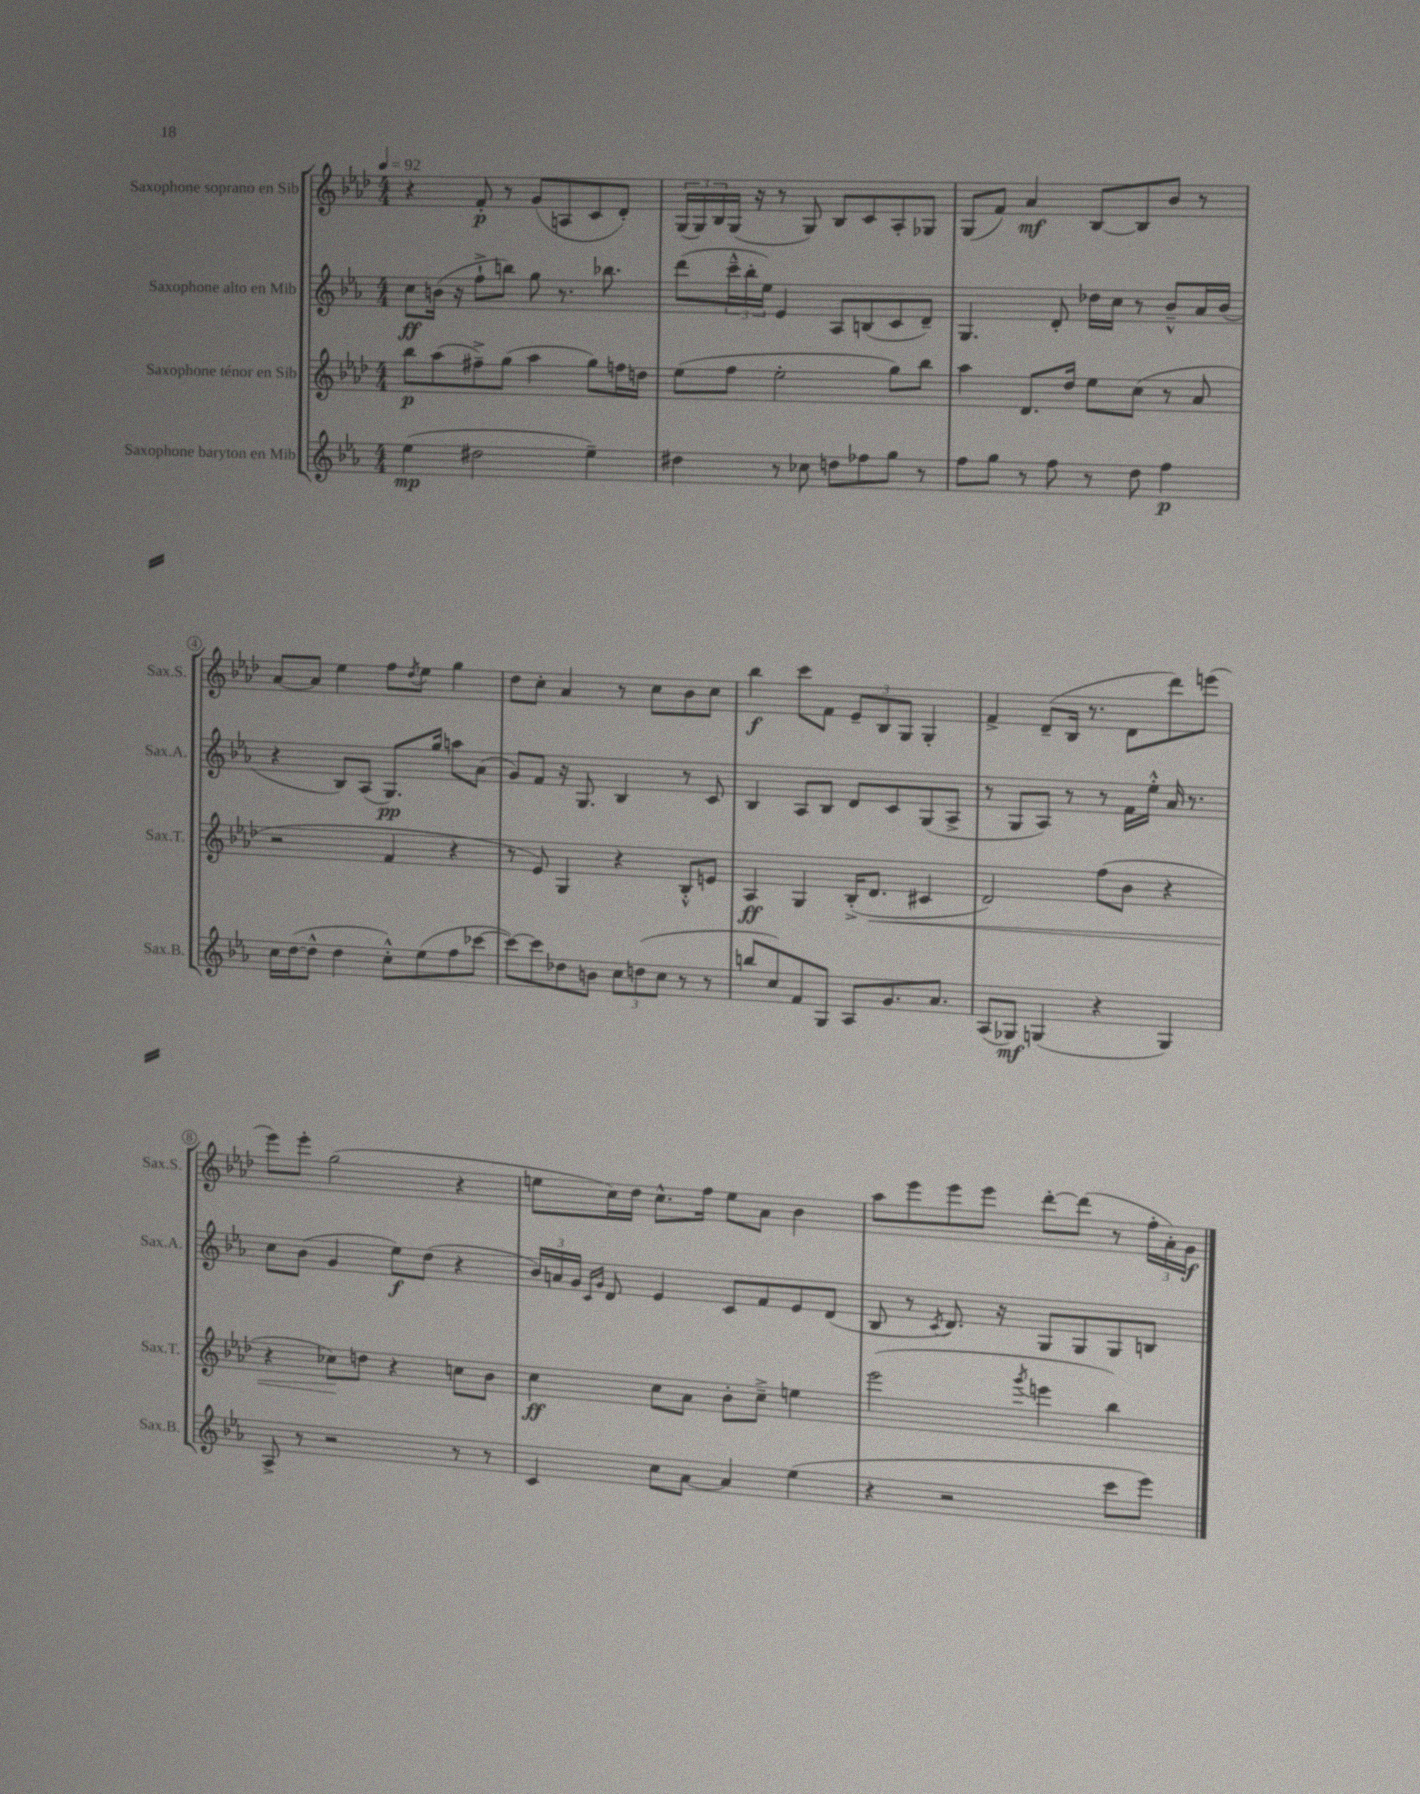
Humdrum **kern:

**kern	**kern	**kern	**kern
*staff4	*staff3	*staff2	*staff1
*clefG2	*clefG2	*clefG2	*clefG2
*k[b-e-a-]	*k[b-e-a-d-]	*k[b-e-a-]	*k[b-e-a-d-]
*M4/4	*M4/4	*M4/4	*M4/4
*MM92	*MM92	*MM92	*MM92
(4ee-	8bb-	8cc	4r
.	(8aa-	(16b	.
.	.	16r	.
2dd#	8ff#~^)	8ff`^	8f'
.	(8gg	8bb)	8r
.	4aa-	8gg	(8g
.	.	8.r	8A
4ee-~)	8gg)	.	8c
.	.	8.bb-	.
.	16ff	.	8d-')
.	16dd	.	.
=	=	=	=
4dd#	(8ee-	(8ddd	(24G
.	.	.	24G)
.	.	.	24B-
.	8ff	24ccc~^^	(16G
.	.	24bb-'	.
.	.	.	16r
.	.	24ee-)	.
8r	2ee-'	4e-	8r
8cc-	.	.	8G)
8dd	.	8A-	8B-
8ff-	.	(8B	8c
8gg	8gg)	8c	8A-'
8r	8bb-	8d~)	8G-
=	=	=	=
8ff	4aa-	4.G	(8G
8gg	.	.	8f)
8r	8.d-	.	4a-
8ff	.	8d'	.
.	16dd-	.	.
8r	8ee-	16dd-	[8B-
.	.	16cc	.
8dd	(8cc	8r	8B-]
4ff	8r	8b-~^^	8b-
.	8a-	16a-	8r
.	.	(16b-	.
=	=	=	=
16cc	2r	4r	[8a-
([16dd	.	.	.
8dd^^]	.	.	8a-]
4dd	.	8B-)	4ee-
.	.	(8A-	.
8cc'^^)	4f	8.G)	8ff
.	.	.	8qdd-
(8ee-	.	.	8ee-
.	.	16gg	.
8ff	4r	8aa	4gg
[8ccc-	.	(8a-	.
=	=	=	=
8ccc-_)	8r	8g)	8dd-
8ccc-]	8e-)	8f	8cc'
8dd-	4G	16r	4a-
.	.	8.G	.
8b	.	.	.
12cc	4r	4B-	8r
(12dd	.	.	.
.	.	.	8cc
12cc	.	.	.
8r	8B-'^^	8r	8b-
8r	8e	8c	8cc
=	=	=	=
8bb	4A-	4B-	4bb-
8cc)	.	.	.
8f	4G	8A-	8ccc
8G	.	8B-	8f
8A-	(16B-'^	8d	12e-~
.	8.d-	.	.
.	.	.	12B-
8.g	.	8c	.
.	.	.	12G
.	4c#	(8G	4G'
8.a-	.	.	.
.	.	8A-^	.
=	=	=	=
(8A-	2d-)	8r	4f^
8G-)	.	8G	.
(4G	.	8A-)	(8d-~
.	.	8r	16B-
.	.	.	8.r
4r	(8ff	8r	.
.	8b-	16f	8d-
.	.	16ee-'^^	.
4G)	4r	16a-	8ddd-)
.	.	8.r	.
.	.	.	(8eee
=	=	=	=
8A-^	4r	8cc	8eee-)
8r	.	(8b-	8eee-'
2r	8cc-)	4g	(2gg
.	8dd	.	.
.	4r	8ee-)	.
.	.	(8dd	.
8r	8cc	4r	4r
8r	8b-	.	.
=	=	=	=
4c	4cc	24b-)	8ee
.	.	24a	.
.	.	24g	.
.	.	16qqc	.
.	.	16qqg	.
.	.	8d	16cc)
.	.	.	16dd-
8cc	8cc	4e-	8.cc^^
[8a-	8a-	.	.
.	.	.	16ff
4a-]	8b-'	8c	8ee
.	8cc~^	8f	8a-
(4ee-	4ee	8e-	4b-
.	.	(8d	.
=	=	=	=
4r	(2eee-	8B-	8aa-
.	.	8r	8eee-
.	.	8qc	.
2r	.	8.d)	8eee-
.	.	.	8eee-
.	.	16r	.
.	8qggg	.	.
.	4eee	8G	[8ddd-'
.	.	8G	(8ddd-]
8ccc	4bb-)	8G	8r
8eee-)	.	8B	24ff'
.	.	.	24a-')
.	.	.	24g
==	==	==	==
*-	*-	*-	*-
